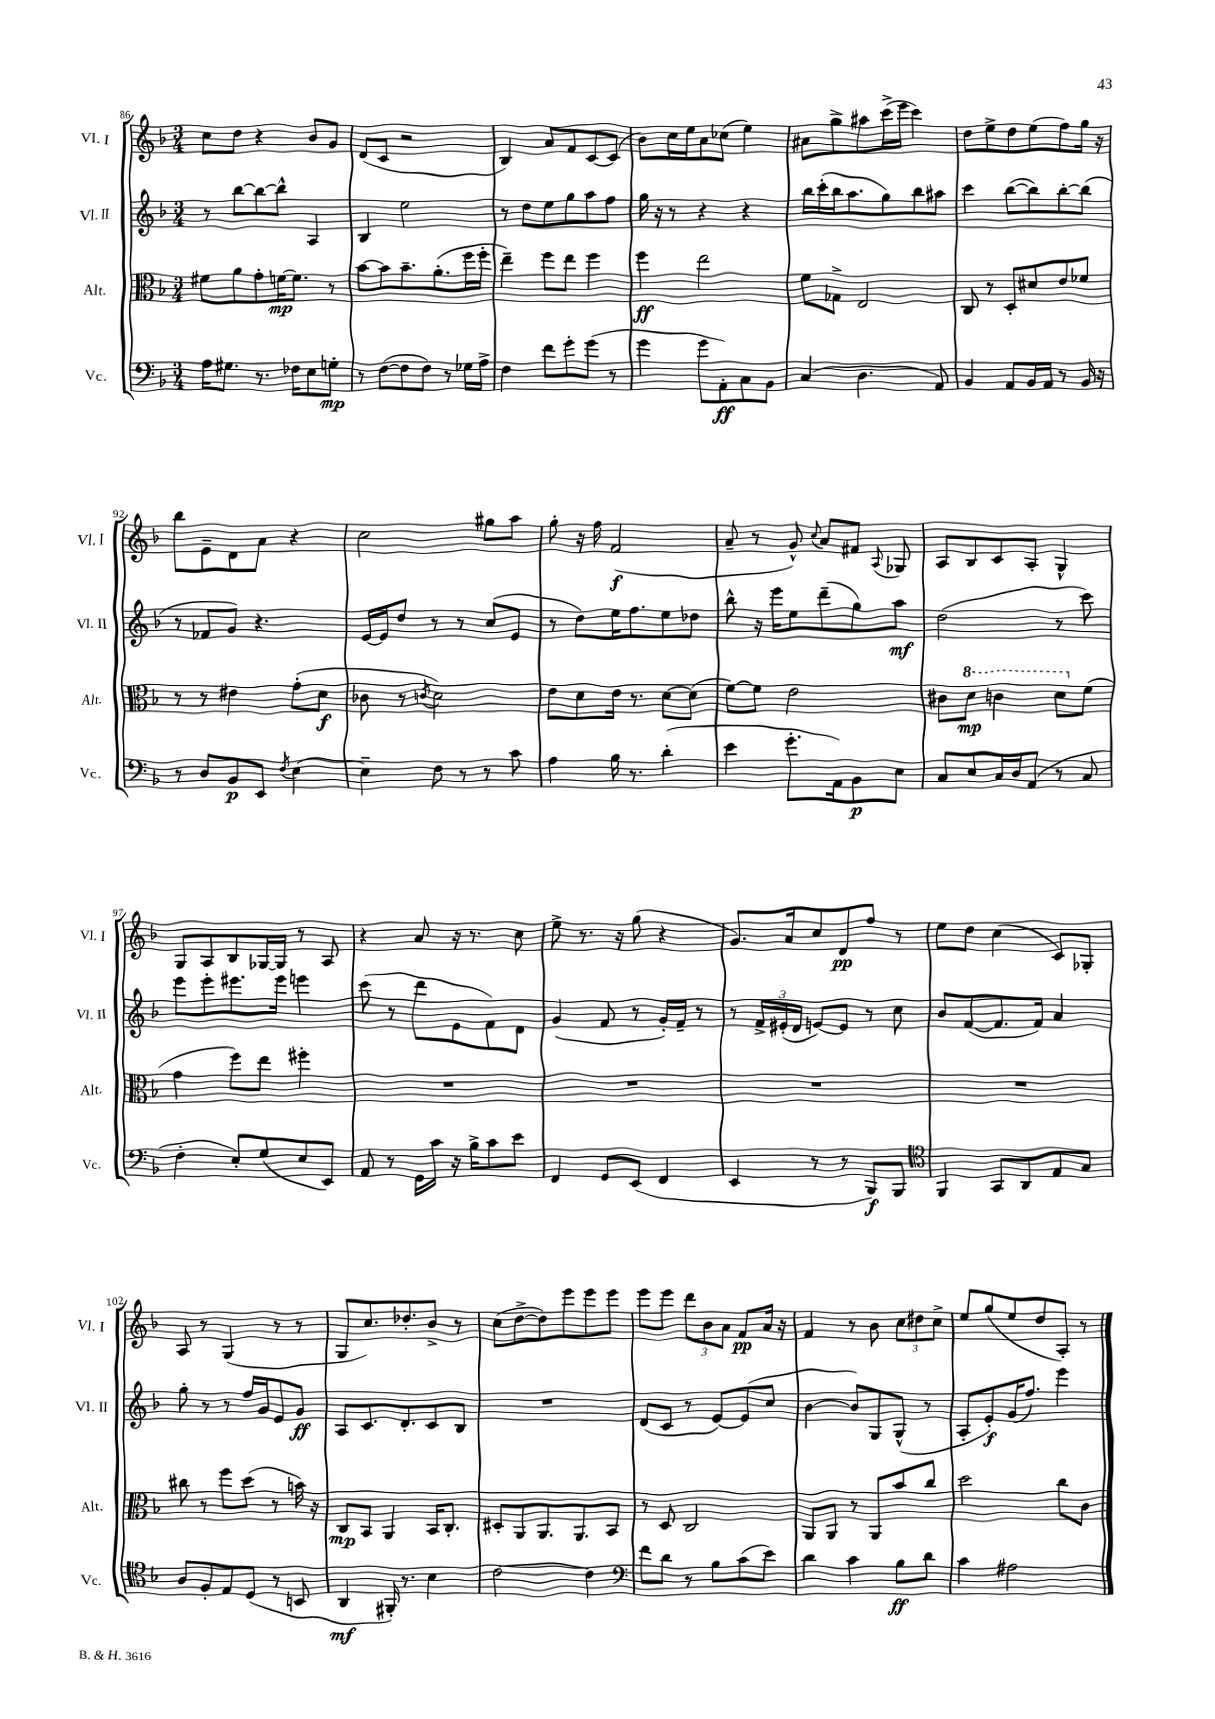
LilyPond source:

<<
\new StaffGroup <<
\new Staff = "s0" \with { instrumentName = "Vl. I" shortInstrumentName = "Vl. I" } {
    \clef treble \key f \major \numericTimeSignature \time 3/4
    \autoBeamOff c''8[ d''8] r4 bes'8[ g'8] |
    d'8[( c'8] r2 |
    bes4) a'8[ f'8 c'8~ c'8]( |
    bes'8[) c''16 e''16 a'8 ces''8]( e''4) |
    ais'8[ g''8-> ais''8 c'''16->( e'''16] c'''4) |
    d''8[ e''8-> d''8 e''8( f''8) g''16] r16 |
    bes''8[ e'8-- d'8 a'8] r4 |
    c''2 gis''8[ a''8] |
    g''8-. r16 f''16 f'2\f( |
    a'8-- r8 g'8-^) \appoggiatura { c''8 } a'8[ fis'8] \appoggiatura { a8 } ges8 |
    a8[ bes8 c'8 a8]-. g4-^ |
    g8[ a8 bes8 ges16~ ges16] r8 a8 |
    r4 a'8 r16 r8. c''8 |
    e''8-> r8. r16 g''8( r4 |
    g'8.[) a'16 c''8 d'8\pp f''8] r8 |
    e''8[ d''8] c''4( c'8[) ges8]-. |
    a8 r8 g4( r8 r8 |
    g8[ c''8.) des''8.-. bes'8]-> r8 |
    c''8[( d''8~-> d''8) e'''8 e'''8 e'''8] |
    e'''8[ e'''8] \tuplet 3/2 { d'''8[ bes'8 a'8] } f'8[\pp a'16] r16 |
    f'4 r8 bes'8 \tuplet 3/2 { c''8[ dis''8 c''8]-> } |
    e''8[ g''8( e''8 d''8 a8]-.) r8 \bar "|." |
}
\new Staff = "s1" \with { instrumentName = "Vl. II" shortInstrumentName = "Vl. II" } {
    \clef treble \key f \major \numericTimeSignature \time 3/4
    \autoBeamOff r8 bes''8[~ bes''8~ bes''8]-^ a4 |
    bes4 e''2 |
    r8 d''8[ e''8 g''8 a''8 f''8] |
    g''16 r16 r8 r4 r4 |
    bes''16[ c'''16-.( bes''16 a''8. g''8) bes''8 ais''8] |
    c'''4 bes''8[~( bes''8) bes''8~-. bes''8]( |
    r8 fes'8[ g'8]) r4. |
    e'16[~ e'16 d''8] r8 r8 c''8[( e'8] |
    r8 d''8[) e''16 f''8. e''8 des''8] |
    bes''8-^ r16 e'''16[ e''8 d'''8--( g''8) a''8]\mf |
    d''2( r8 c'''8) |
    e'''8[ e'''8-. eis'''8. eis'''16] e'''4 |
    c'''8( r8 d'''8[ e'8 f'8) d'8] |
    g'4( f'8 r8 g'16[-.) f'16]-- r8 |
    r8 \tuplet 3/2 { f'16[-> eis'16-.( d'16] } e'8[~) e'8] r8 c''8 |
    bes'8[ f'8~( f'8. f'16]) a'4 |
    g''8-. r8 r8 f''16[ g'16 e'8 g'8]\ff |
    a8[ c'8. d'8.-. c'8 bes8] |
    R2. |
    d'8[( c'8] r8 e'8[~) e'8( c''8] |
    bes'4~ bes'8[) g8 g8]-^( r8 |
    a8[-. e'8-.\f) g'16( f''8.]) e'''4 \bar "|." |
}
\new Staff = "s2" \with { instrumentName = "Alt." shortInstrumentName = "Alt." } {
    \clef alto \key f \major \numericTimeSignature \time 3/4
    \autoBeamOff fis'8[ a'8 g'8-. f'16~\mp f'8.] r8 |
    bes'8[~ bes'8 bes'8.-- a'8.-.( f''16 f''16]-. |
    e''4--) f''8[ e''8] f''4 |
    f''4\ff e''2 |
    f'8[ ges8]-> e2 |
    c8 r8 d8[-. dis'8 e'8 fes'8] |
    r8 r8 eis'4 g'8[-.( d'8]\f |
    ces'8 r8 \acciaccatura { c'8 } d'2) |
    e'8[ d'8 e'16] r8. d'8[~ d'8]( |
    f'8[~) f'8] e'2 |
    cis'8[ \ottava #1 d''8]\mp c''!4 d''8[ \ottava #0 f'8]( |
    g'4 f''8[) e''8] fis''4-. |
    R2. |
    R2. |
    R2. |
    R2. |
    cis''8 r8 f''8[ d''8]( r8 b'16) r16 |
    c8[\mp bes,8] a,4 bes,16[ c8.]-. |
    dis8[-. a,8 a,8. a,8. bes,8] |
    r8 d8 c2 |
    a,8[ a,8] r8 a,8[ bes'8 c''8] |
    d''2 c''8[ c'8] \bar "|." |
}
\new Staff = "s3" \with { instrumentName = "Vc." shortInstrumentName = "Vc." } {
    \clef bass \key f \major \numericTimeSignature \time 3/4
    \autoBeamOff a16[ gis8.] r8. fes16[ e8 g8]-.\mp |
    r8 f8[~( f8 f8]) r8 ges16[ a16]-> |
    f4 f'8[ g'8-. g'8]( r8 |
    g'4 g'8[ a,8-.\ff) c8 bes,8] |
    c4( d4. a,8) |
    bes,4 a,8[ bes,16 a,16] r8 bes,16 r16 |
    r8 d8[ bes,8\p e,8] \acciaccatura { f8 } e4~ |
    e4-- f8 r8 r8 c'8 |
    a4 bes16 r8. d'4-.( |
    e'4 g'8.[-. a,16) bes,8\p e8] |
    c8[ e8 c16 d16 a,8]( r8 c8 |
    f4-. e8[-.) g8( e8 e,8]) |
    a,8 r8 g,16[ c'16] r16 bes16[-> c'8 e'8] |
    f,4 g,8[ e,8]( f,4 |
    e,4 r8 r8 bes,,8[\f) bes,,8] |
    \clef tenor f,4 g,8[ a,8 e8 g8] |
    a8[ f8-. e8 d8]( r8 b,8 |
    a,4\mf fis,16-.) r8. bes4 |
    c'2~ c'4 |
    \clef bass f'8[ d'8] r8 bes8[ c'8( e'8]) |
    d'4 c'4 bes8[\ff d'8] |
    c'4 ais2 \bar "|." |
}
>>
>>
\layout { \context { \Score currentBarNumber = #86 } }
